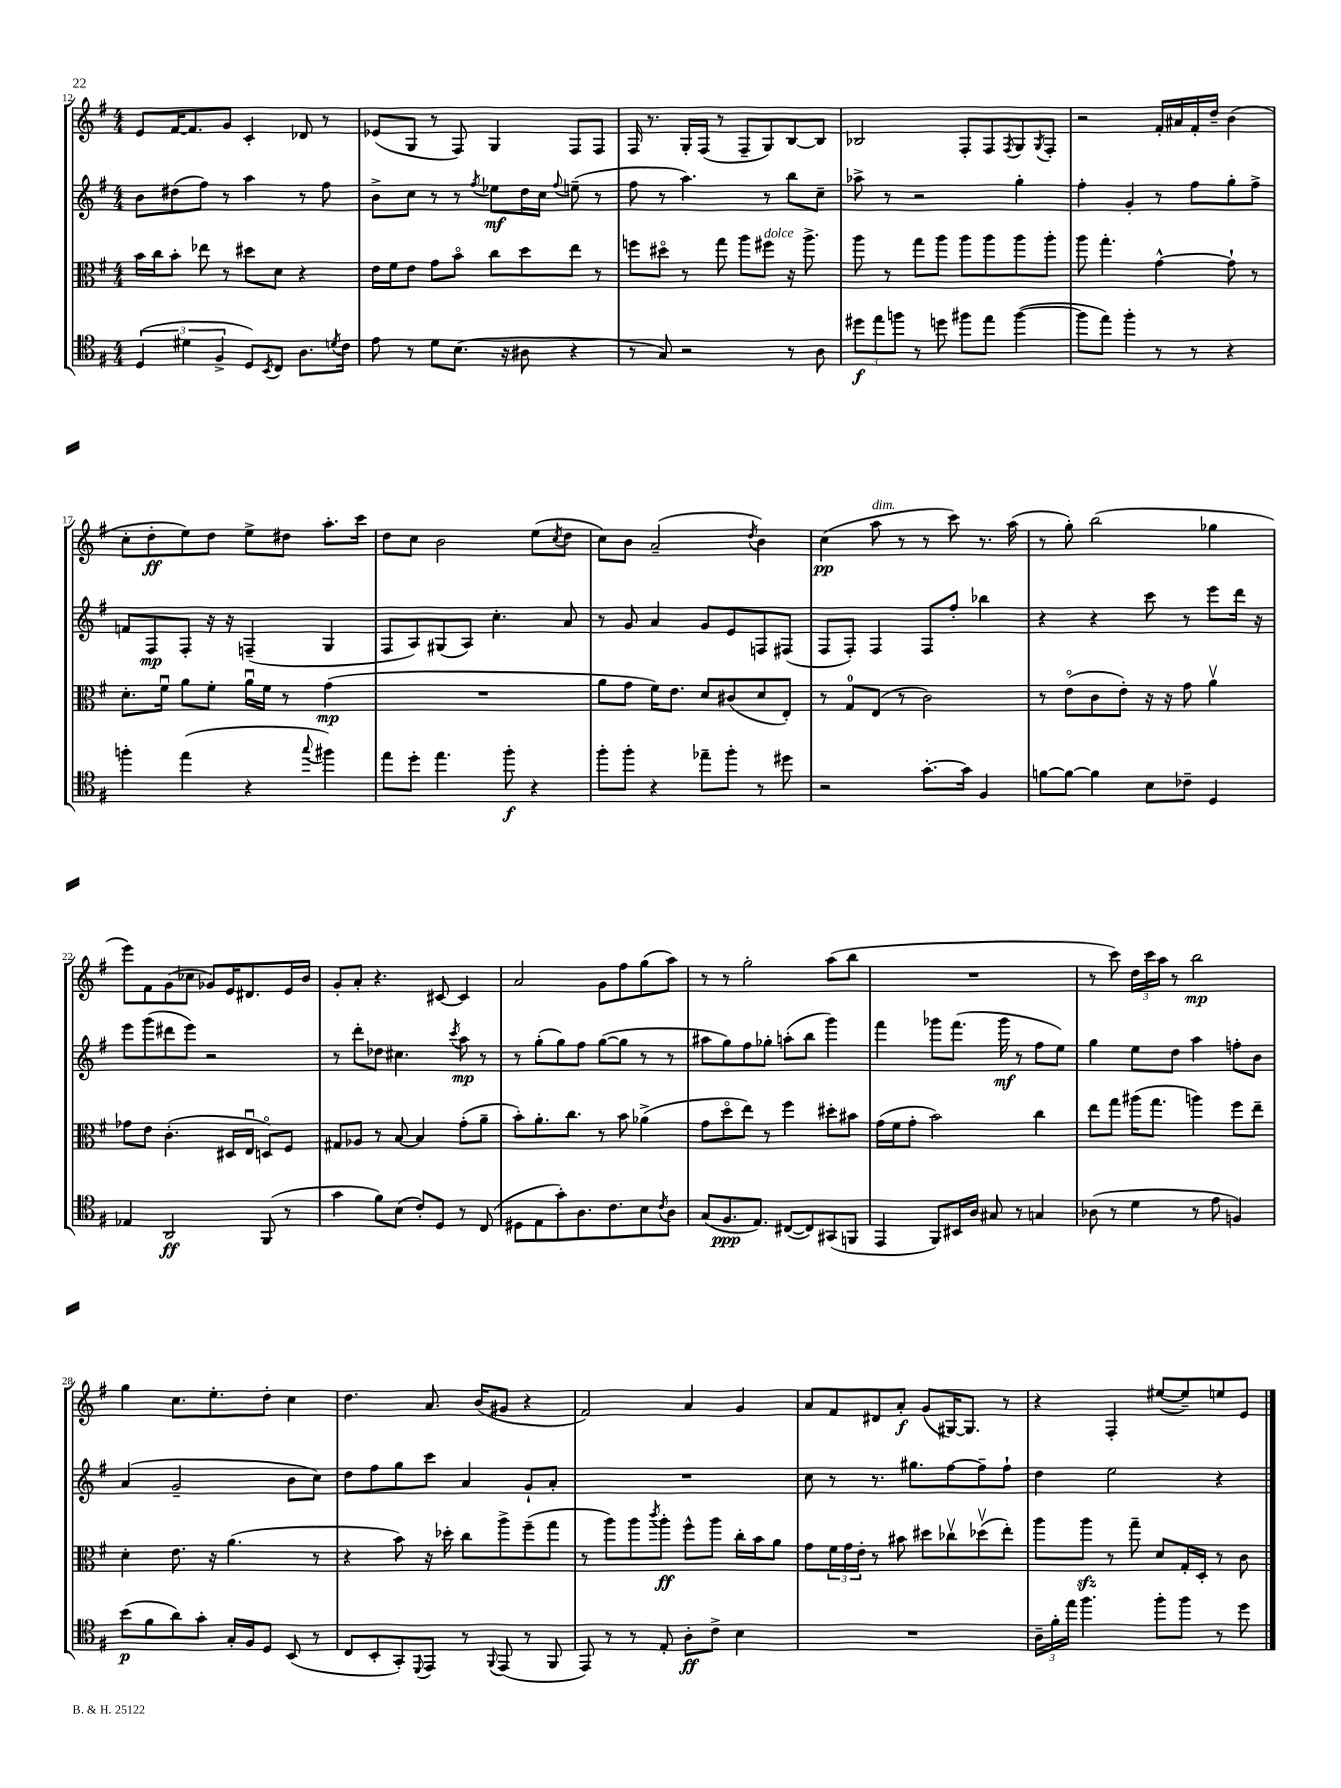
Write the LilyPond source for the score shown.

<<
\new StaffGroup <<
\new Staff = "s0" {
    \clef treble \key g \major \numericTimeSignature \time 4/4
    e'8 fis'16~ fis'8. g'8 c'4-. des'8 r8 |
    ees'8( g8 r8 fis8) g4 fis8 fis8 |
    fis16 r8. g16-. fis16( r8 fis8-- g8) b8~ b8 |
    bes2 fis8-. fis8 \acciaccatura { fis8 } g8 \acciaccatura { g8 } fis8-. |
    r2 fis'16-. ais'16 fis'16-. d''16-- b'4( |
    c''8-. d''8-.\ff e''8) d''8 e''8-> dis''8 a''8.-. c'''16 |
    d''8 c''8 b'2 e''8( \acciaccatura { c''8 } d''8 |
    c''8) b'8 a'2--( \acciaccatura { d''8 } b'4) |
    c''4\pp( a''8^\markup { \italic "dim." } r8 r8 c'''8) r8. a''16( |
    r8 g''8-.) b''2( ges''4 |
    e'''8) fis'8 g'8( ces''8 ges'8) e'16 dis'8. e'16 b'16 |
    g'8-. a'8-. r4. cis'8~ cis'4 |
    a'2 g'8 fis''8 g''8( a''8) |
    r8 r8 g''2-. a''8( b''8 |
    R1 |
    r8 c'''8) \tuplet 3/2 { d''16 c'''16 a''16 } r8 b''2\mp |
    g''4 c''8. e''8.-. d''8-. c''4 |
    d''4. a'8. b'16( gis'8 r4 |
    fis'2) a'4 g'4 |
    a'8 fis'8 dis'8 a'8-.\f g'8( gis16~) gis8. r8 |
    r4 fis4-. eis''8~( eis''8--) e''8 e'8 \bar "|." |
}
\new Staff = "s1" {
    \clef treble \key g \major \numericTimeSignature \time 4/4
    b'8 dis''8( fis''8) r8 a''4 r8 fis''8 |
    b'8-> c''8 r8 r8 \acciaccatura { fis''8 } ees''8\mf d''16 c''16 \appoggiatura { fis''8 } e''8--( r8 |
    fis''8 r8 a''4.) r8 b''8 c''8-- |
    aes''8-> r8 r2 g''4-. |
    fis''4-. g'4-. r8 fis''8 g''8-. fis''8-> |
    f'8 fis8\mp fis8-. r16 r16 f4--( g4 |
    fis8 a8) gis8( a8) c''4.-. a'8 |
    r8 g'8 a'4 g'8 e'8 f8 fis8( |
    fis8 fis8-.) fis4 fis8 fis''8-. bes''4 |
    r4 r4 c'''8 r8 e'''8 d'''16 r16 |
    e'''8 g'''8( dis'''8 e'''8) r2 |
    r8 d'''8-. des''8 cis''4. \acciaccatura { c'''8 } a''8\mp r8 |
    r8 g''8-.( g''8) fis''8 g''8~( g''8 r8 r8 |
    ais''8 g''8) fis''8 ges''8-. a''8-.( b''8 g'''4) |
    fis'''4 ges'''8 fis'''8.( ges'''16\mf r8 fis''8 e''8) |
    g''4 e''8 d''8 a''4 f''8-. b'8 |
    a'4( g'2-- b'8 c''8) |
    d''8 fis''8 g''8 c'''8 a'4 g'8-! a'8-. |
    R1 |
    c''8 r8 r8. gis''8. fis''8~ fis''8-- fis''8-! |
    d''4 e''2 r4 \bar "|." |
}
\new Staff = "s2" {
    \clef alto \key g \major \numericTimeSignature \time 4/4
    b'16 c''16 b'8-. ees''8 r8 dis''8 d'8 r4 |
    e'16 fis'16 e'8 g'8 b'8\flageolet c''8 d''8 e''8 r8 |
    f''8 dis''8\flageolet r8 g''8 a''8 fis''8^\markup { \italic "dolce" } r16 a''8.-> |
    a''8 r8 g''8 a''8 a''8 a''8 a''8 a''8-. |
    a''8 g''4.-. g'4~-^ g'8-! r8 |
    d'8.-. fis'16\downbow a'8 fis'8-. a'16\downbow fis'16 r8 g'4\mp( |
    R1 |
    a'8 g'8 fis'16) e'8. d'8 cis'8( d'8 e8-.) |
    r8 g8-0 e8( r8 c'2) |
    r8 e'8\flageolet( c'8 e'8-.) r16 r16 g'8 a'4\upbow |
    ges'8 e'8 c'4.-.( dis16 e16\downbow d8\flageolet) fis8 |
    gis8 aes8 r8 b8~ b4 g'8-.( a'8-- |
    b'8-.) a'8.-. c''8. r8 b'8 aes'4->( |
    g'8 d''8\flageolet e''8) r8 fis''4 dis''8-. bis'8 |
    g'16( fis'16 g'8-. b'2) c''4 |
    e''8 g''8 ais''16( g''8. a''4) fis''8 e''8-- |
    d'4-. e'8. r16 a'4.( r8 |
    r4 b'8) r16 des''16-. c''8 a''8-> fis''8--( g''8 |
    r8 a''8) a''8 \acciaccatura { c'''8 } a''8-.\ff fis''8-^ a''8 c''16-. b'16 a'8 |
    g'8 \tuplet 3/2 { fis'16 g'16 e'16-. } r8 bis'8 dis''8 ces''8\upbow des''8\upbow( e''8-.) |
    a''8 a''8\sfz r8 g''8-- d'8 g16-. d16-. r8 c'8 \bar "|." |
}
\new Staff = "s3" {
    \clef tenor \key g \major \numericTimeSignature \time 4/4
    \tuplet 3/2 { d4( dis'4 fis4-> } d8) \acciaccatura { b,8 } c8 a8. \acciaccatura { d'8 } c'16 |
    e'8 r8 d'8 b8.( r16 ais8 r4 |
    r8 g8) r2 r8 a8 |
    \tuplet 3/2 { dis''8\f e''8 f''8 } r8 d''8 fis''8 e''8 fis''4~( |
    fis''8 e''8) fis''4-. r8 r8 r4 |
    f''4-. e''4( r4 \appoggiatura { g''8 } fis''4) |
    e''8 d''8-. e''4. fis''8-.\f r4 |
    fis''8-. fis''8-. r4 ees''8-- fis''8-. r8 dis''8 |
    r2 g'8.~-. g'16 fis4 |
    f'8~ f'8~ f'4 b8 ces'8-- d4 |
    ees4 a,2\ff fis,8( r8 |
    g'4 fis'8) b8( c'8-.) d8 r8 c8( |
    dis8 e8 g'8-.) a8. c'8. b8 \acciaccatura { c'8 } a8 |
    g8( fis8.\ppp e8.) cis8~( cis8) gis,8( f,8 |
    e,4 fis,8) bis,16 a16 gis8 r8 g4 |
    aes8( r8 d'4 r8 e'8 f4) |
    b'8\p( fis'8 a'8) g'8-. g16-. fis16 d8 b,8( r8 |
    c8 b,8-. g,8-.) \appoggiatura { d,8 } e,8 r8 \appoggiatura { fis,8 } e,8( r8 fis,8 |
    e,8) r8 r8 e8-. a8-.\ff c'8-> b4 |
    R1 |
    \tuplet 3/2 { a16-- fis'16-. e''16 } fis''4. fis''8-. fis''8 r8 d''8 \bar "|." |
}
>>
>>
\layout { \context { \Score currentBarNumber = #12 } }
